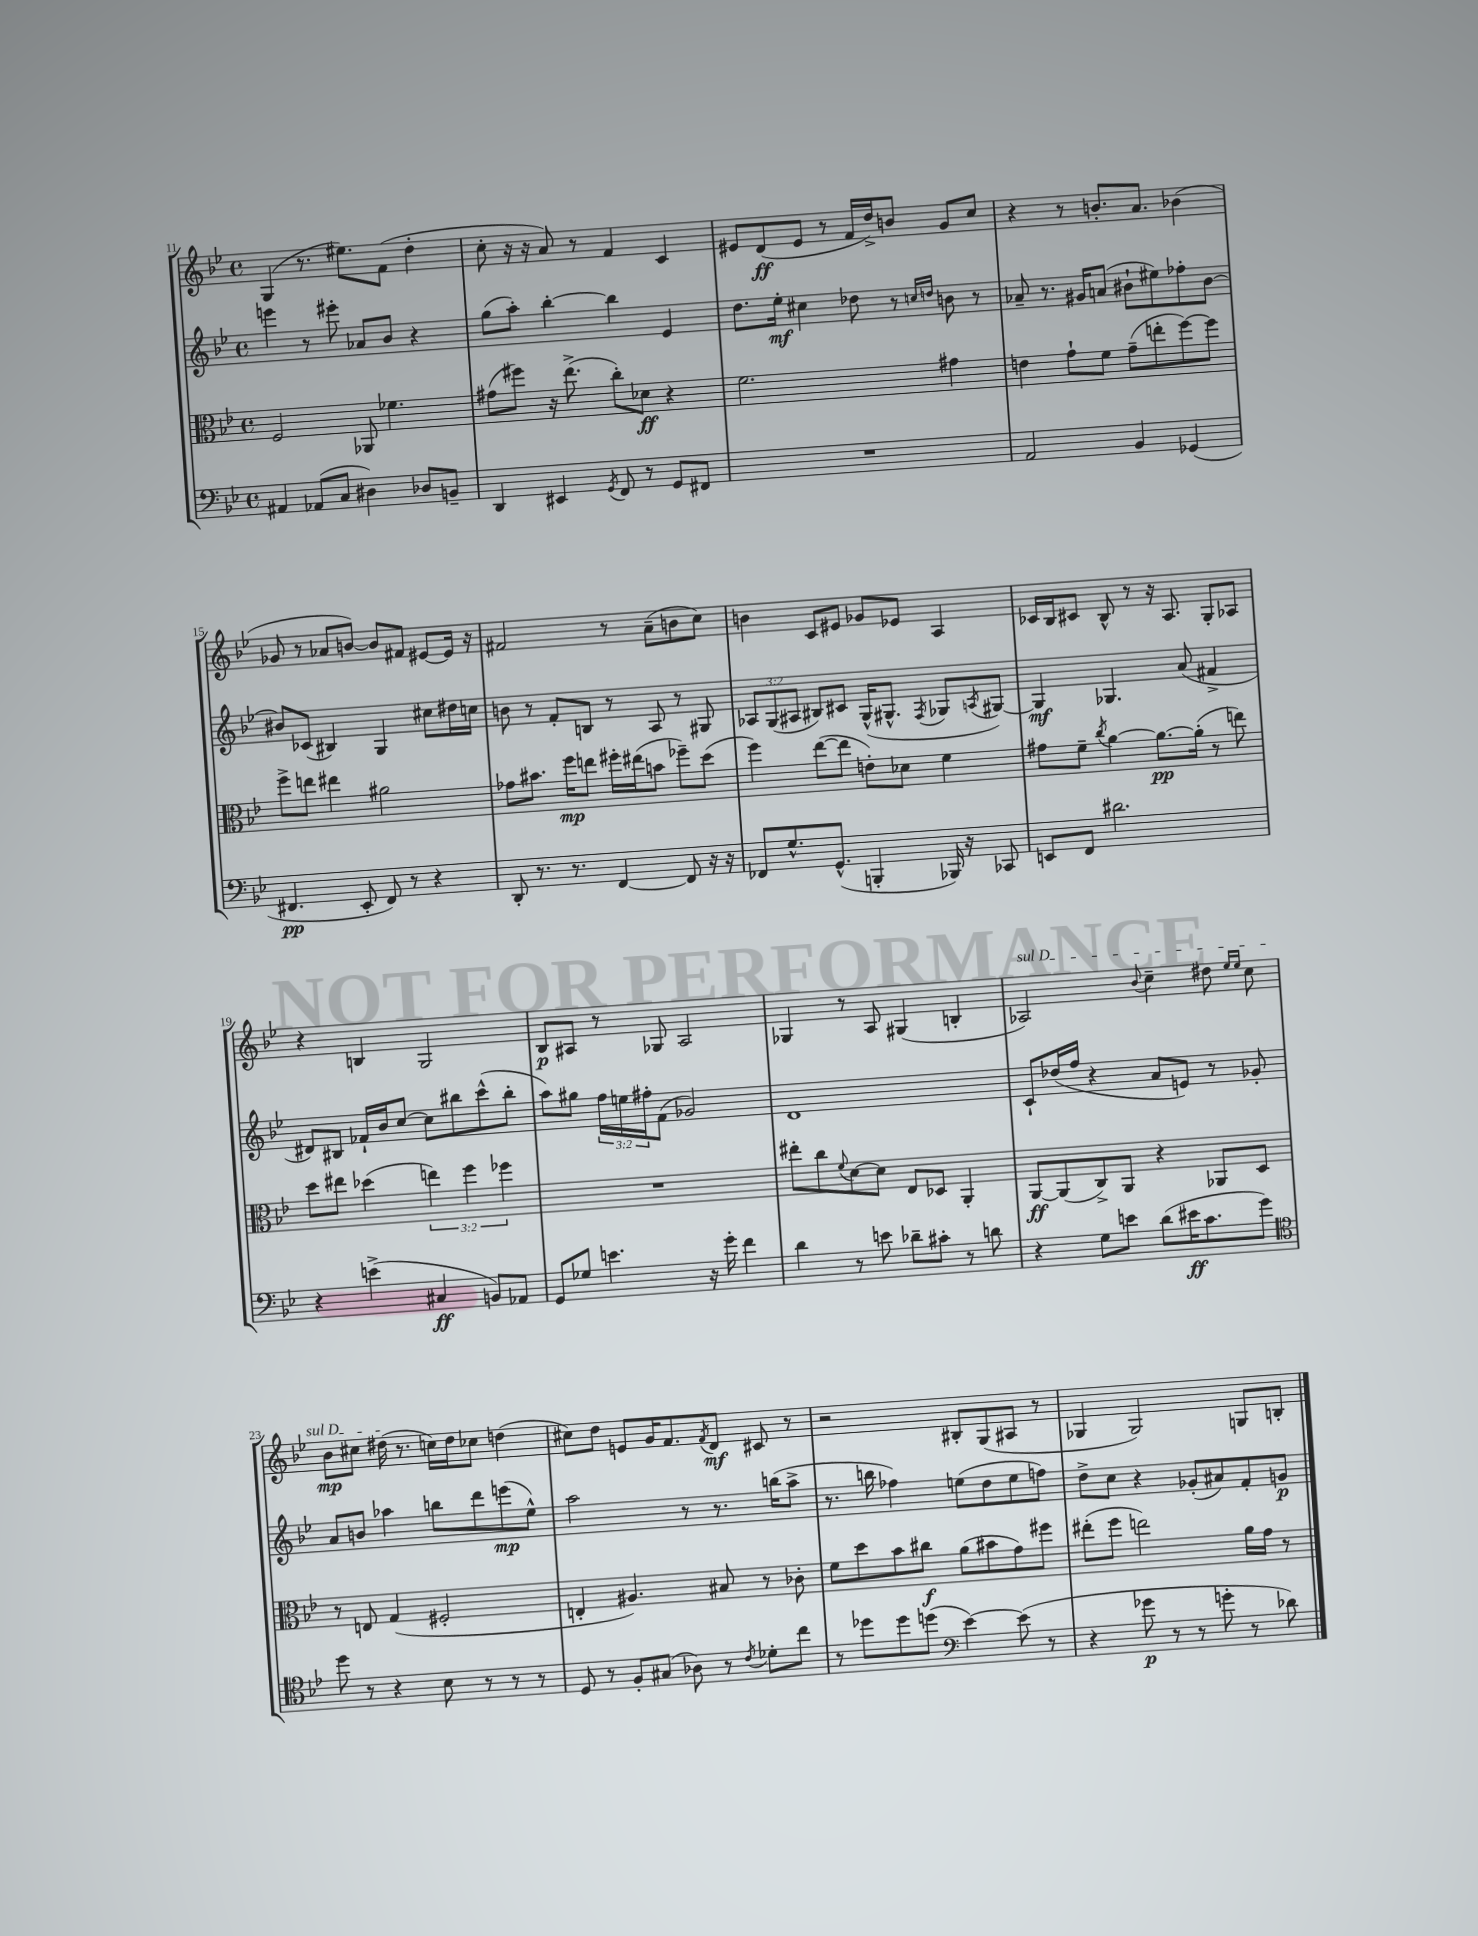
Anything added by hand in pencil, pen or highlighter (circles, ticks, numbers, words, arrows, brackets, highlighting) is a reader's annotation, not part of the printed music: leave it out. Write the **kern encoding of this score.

**kern	**dynam	**kern	**dynam	**kern	**dynam	**kern	**dynam
*part4	*part4	*part3	*part3	*part2	*part2	*part1	*part1
*staff4	*staff4	*staff3	*staff3	*staff2	*staff2	*staff1	*staff1
*clefF4	*	*clefC3	*	*clefG2	*	*clefG2	*
*k[b-e-]	*	*k[b-e-]	*	*k[b-e-]	*	*k[b-e-]	*
*M4/4	*	*M4/4	*	*M4/4	*	*M4/4	*
*met(c)	*	*met(c)	*	*met(c)	*	*met(c)	*
=11	=11	=11	=11	=11	=11	=11	=11
4AA#X/	.	2F/	.	4eeen\	.	(4G/	.
(8AA-X/L	.	.	.	8r	.	8.r	.
8C/J	.	.	.	8eee#X'\	.	.	.
.	.	.	.	.	.	8.ee#X\L)	.
4D#X\)	.	8AA-X/	.	8a-X/L	.	.	.
.	.	4.f-X\	.	8b-/J	.	(8f\J	.
8D-X/L	.	.	.	4r	.	4dd'\	.
8BBn~/J	.	.	.	.	.	.	.
=12	=12	=12	=12	=12	=12	=12	=12
4DD/	.	(8g#X\L	.	(8gg\L	.	8cc'\	.
.	.	8ff#X\J)	.	8aa'\J)	.	16r	.
.	.	.	.	.	.	16r	.
4EE#X/	.	16r	.	[4bb-'\	.	8a/)	.
.	.	(8.ee-^\	.	.	.	.	.
.	.	.	.	.	.	8r	.
8qGG/	.	.	.	.	.	.	.
8FF/	.	8cc'\L)	.	4bb-\]	.	4f/	.
8r	.	8d-X\J	ff	.	.	.	.
8GG/L	.	4r	.	4e-/	.	4c/	.
8FF#X/J	.	.	.	.	.	.	.
=13	=13	=13	=13	=13	=13	=13	=13
1r	.	2.f\	.	8.dd\L	.	8e#X/L	.
.	.	.	.	.	.	(8d/	ff
.	.	.	.	16ee-'\Jk	mf	.	.
.	.	.	.	4cc#X\	.	8e#/J	.
.	.	.	.	.	.	8r	.
.	.	.	.	8dd-X\	.	16f/LL	.
.	.	.	.	.	.	16dd^/J)	.
.	.	.	.	8r	.	8bn/J	.
.	.	.	.	16qqccn/LL	.	.	.
.	.	.	.	16qqddn/JJ	.	.	.
.	.	4g#X\	.	8bn\	.	8g/L	.
.	.	.	.	8r	.	8cc/J	.
=14	=14	=14	=14	=14	=14	=14	=14
2AA/	.	4en\	.	8a-X~/	.	4r	.
.	.	.	.	8.r	.	.	.
.	.	8g`\L	.	.	.	8r	.
.	.	.	.	16g#X/KL	.	.	.
.	.	8f\J	.	(8an/J	.	8.bn'/L	.
4BB-/	.	(8g~\L	.	8b#X`\L	.	.	.
.	.	.	.	.	.	8.a/J	.
.	.	8een'\	.	8ee#X\)	.	.	.
(4GG-X/	.	[8ff\)	.	8ff-X'\	.	(4b-X\	.
.	.	8ff\J]	.	[8b#\J	.	.	.
!!LO:LB:g=z
=15	=15	=15	=15	=15	=15	=15	=15
4.FF#X/	pp	8ff^\L	.	8b#X/L]	.	8g-X/	.
.	.	8een\J	.	(8c-X/J	.	8r	.
.	.	4ee#X\	.	4B#X/)	.	8a-X/L	.
8EE-'/	.	.	.	.	.	[8bn/J)	.
8FF#/)	.	2a#X\	.	4G/	.	8b/L]	.
8r	.	.	.	.	.	8f#X/J	.
4r	.	.	.	8cc#X\L	.	[8e#X/L	.
.	.	.	.	16dd#X\L	.	16e#/Jk]	.
.	.	.	.	16ccn\JJ	.	16r	.
=16	=16	=16	=16	=16	=16	=16	=16
8DD'/	.	8g-X\L	.	8bn\	.	2f#X/	.
8.r	.	8.b#X\J	.	8r	.	.	.
.	.	.	.	8f'/L	.	.	.
8.r	.	16ff\KL	mp	.	.	.	.
.	.	8een\J	.	8Bn/J	.	.	.
[4FF/	.	16ff#X'\LL	.	8r	.	8r	.
.	.	(16ee#X\J	.	.	.	.	.
.	.	8bn\J	.	8A/	.	(8a~\L	.
8FF/]	.	8ff-X~\L)	.	8r	.	8bn\	.
16r	.	(8dd\J	.	8G#X/	.	8cc\J)	.
16r	.	.	.	.	.	.	.
=17	=17	=17	=17	=17	=17	=17	=17
8FF-X/L	.	4ff\)	.	12A-X/L	.	4bn\	.
.	.	.	.	(12G/	.	.	.
8.G^^/	.	.	.	.	.	.	.
.	.	.	.	12A#X/J	.	.	.
.	.	([8ee-\L	.	8B#X/L)	.	8c/L	.
(8.GG^^/J	.	.	.	.	.	.	.
.	.	8ee-\J]	.	8c#X/J	.	8e#X/J	.
4BBBn'/	.	8en'\L)	.	(16G^^/KL	.	8g-X/L	.
.	.	.	.	8.G#X^^/J	.	.	.
.	.	8d-X\J	.	.	.	8e-X/J	.
.	.	.	.	8qF/	.	.	.
16BBB-X/)	.	4f\	.	8G-X/L	.	4A/	.
16r	.	.	.	.	.	.	.
.	.	.	.	8qAn/	.	.	.
8CC-X/	.	.	.	[8G#X/J)	.	.	.
=18	=18	=18	=18	=18	=18	=18	=18
8EEn/L	.	8g#X\L	.	4G#/]	mf	16c-X/LL	.
.	.	.	.	.	.	16B-/J	.
8FF/J	.	8f~\J	.	.	.	8c#X/J	.
.	.	8qcc/	.	.	.	.	.
2.d#X\	.	[4a\	.	4.G-X/	.	8B-^^/	.
.	.	.	.	.	.	8r	.
.	.	8.a\L_	pp	.	.	16r	.
.	.	.	.	.	.	8.A/	.
.	.	.	.	(8a/	.	.	.
.	.	(16a'\Jk]	.	.	.	.	.
.	.	8r	.	4f#X^/	.	8G'/L	.
.	.	8een\)	.	.	.	8A-X/J	.
!!LO:LB:g=z
=19	=19	=19	=19	=19	=19	=19	=19
4r	.	8dd\L	.	8d#X/L)	.	4r	.
.	.	8ee#X\J	.	8B#X/J	.	.	.
(4en^\	.	(4dd-X\	.	16f-X`/LL	.	4Bn/	.
.	.	.	.	16b-/J	.	.	.
.	.	.	.	[8cc/J	.	.	.
4C#X/	ff	6een\)	.	8cc\L]	.	2G/	.
.	.	.	.	8bb#X\	.	.	.
.	.	6ff\	.	.	.	.	.
8BBn/L)	.	.	.	(8ccc^^\	.	.	.
.	.	6ff-X\	.	.	.	.	.
8AA-X/J	.	.	.	8bb#'\J	.	.	.
=20	=20	=20	=20	=20	=20	=20	=20
8GG/L	.	1r	.	8aa\L)	.	8B-/L	p
8G-X/J	.	.	.	8gg#X\J	.	8A#X/J	.
4.en\	.	.	.	24ff\LL	.	8r	.
.	.	.	.	24een\	.	.	.
.	.	.	.	24ff#X'\J	.	.	.
.	.	.	.	(8f\J	.	8G-X/	.
.	.	.	.	2g-X/)	.	2A#/	.
16r	.	.	.	.	.	.	.
16g'\	.	.	.	.	.	.	.
4f\	.	.	.	.	.	.	.
=21	=21	=21	=21	=21	=21	=21	=21
4d\	.	8ee#X'\L	.	1d	.	4G-X/	.
.	.	8cc\	.	.	.	.	.
.	.	8qqf/	.	.	.	.	.
8r	.	[8d\	.	.	.	8r	.
8en\	.	8d\J]	.	.	.	8A/	.
8d-X~\L	.	8E-/L	.	.	.	(4G#X/	.
8c#X'\J	.	8D-X/J	.	.	.	.	.
8r	.	4AA'/	.	.	.	4Bn'/	.
8dn\	.	.	.	.	.	.	.
=22	=22	=22	=22	=22	=22	=22	=22
!	!	!	!	!	!	!LO:TX:a:i:t=sul D	!
4r	.	[8AA/L	ff	8c`/L	.	2A-X/)	.
.	.	(8AA/]	.	(16dd-X/L	.	.	.
.	.	.	.	16ff/JJ	.	.	.
8G\L	.	8C^/)	.	4r	.	.	.
8en\J	.	8AA/J	.	.	.	.	.
.	.	.	.	.	.	8qqb-/	.
(8d\L	.	4r	.	8a/L	.	4cc~\	.
16e#X\K	ff	.	.	8en/J)	.	.	.
8.c\	.	.	.	.	.	.	.
.	.	8AA-X/L	.	8r	.	8dd#X\	.
.	.	.	.	.	.	16qqee-/LL	.
.	.	.	.	.	.	16qqee-/JJ	.
8g\J)	.	8D/J	.	8g-X'/	.	8cc\	.
!!LO:LB:g=z
=23	=23	=23	=23	=23	=23	=23	=23
*clefC4	*	*	*	*	*	*	*
8dd\	.	8r	.	8a/L	.	8b-\L	mp
8r	.	8En/	.	8bn/J	.	8cc#X\J	.
4r	.	(4G/	.	4aa-X\	.	(16dd#X\	.
.	.	.	.	.	.	8.r	.
8B-\	.	2F#X'/	.	8bbn\L	.	16ccn\LL)	.
.	.	.	.	.	.	16dd#\J	.
8r	.	.	.	8ddd\	.	8cc-X\J	.
8r	.	.	.	(8eeen\	mp	(4ddn\	.
8r	.	.	.	8ee-^^\J)	.	.	.
=24	=24	=24	=24	=24	=24	=24	=24
8D/	.	4En'/	.	2aa\	.	8cc#X\L)	.
8r	.	.	.	.	.	8dd\J	.
8F'/L	.	4.A#X/)	.	.	.	8en/L	.
(8G#X/J	.	.	.	.	.	16g/K	.
.	.	.	.	.	.	8.f/	.
8A-X\)	.	.	.	8r	.	.	.
.	.	.	.	.	.	8qf/	.
8r	.	8B#X/	.	8.r	.	8d/J	mf
8qc/	.	.	.	.	.	.	.
8d-X'\L	.	8r	.	.	.	8c#X/	.
.	.	.	.	(16bbn\KL	.	.	.
8cc\J	.	8c-X'\	.	8aa^\J	.	8r	.
=25	=25	=25	=25	=25	=25	=25	=25
8r	.	8f\L	.	8.r	.	2r	.
8dd-X\L	.	8dd\	.	.	.	.	.
.	.	.	.	16bbn\	.	.	.
8dd-\	.	8b-\	.	4ff-X\)	.	.	.
(8ddn\J	.	8cc#X\J	f	.	.	.	.
*clefF4	*	*	*	*	*	*	*
[4e-\)	.	(8a\L	.	(8een\L	.	8B#X'/L	.
.	.	8b#X\	.	8dd\	.	(8G/	.
(8e-\]	.	8g\)	.	8ee\	.	8A#X/J	.
8r	.	8ff#X\J	.	8ffn\J)	.	8r	.
=26	=26	=26	=26	=26	=26	=26	=26
4r	.	(8ee#X'\L	.	8dd^\L	.	4G-X/	.
.	.	8ff\J	.	8cc\J	.	.	.
8g-X\	p	2een\)	.	4r	.	2G-/)	.
8r	.	.	.	.	.	.	.
8r	.	.	.	(8g-X'/L	.	.	.
8gn'\	.	.	.	8a#X/)	.	.	.
8r	.	16a\LL	.	8f'/	.	8Gn/L	.
.	.	16g\JJ	.	.	.	.	.
8d-X\)	.	8r	.	8gn/J	p	8Bn'/J	.
==	==	==	==	==	==	==	==
*-	*-	*-	*-	*-	*-	*-	*-
